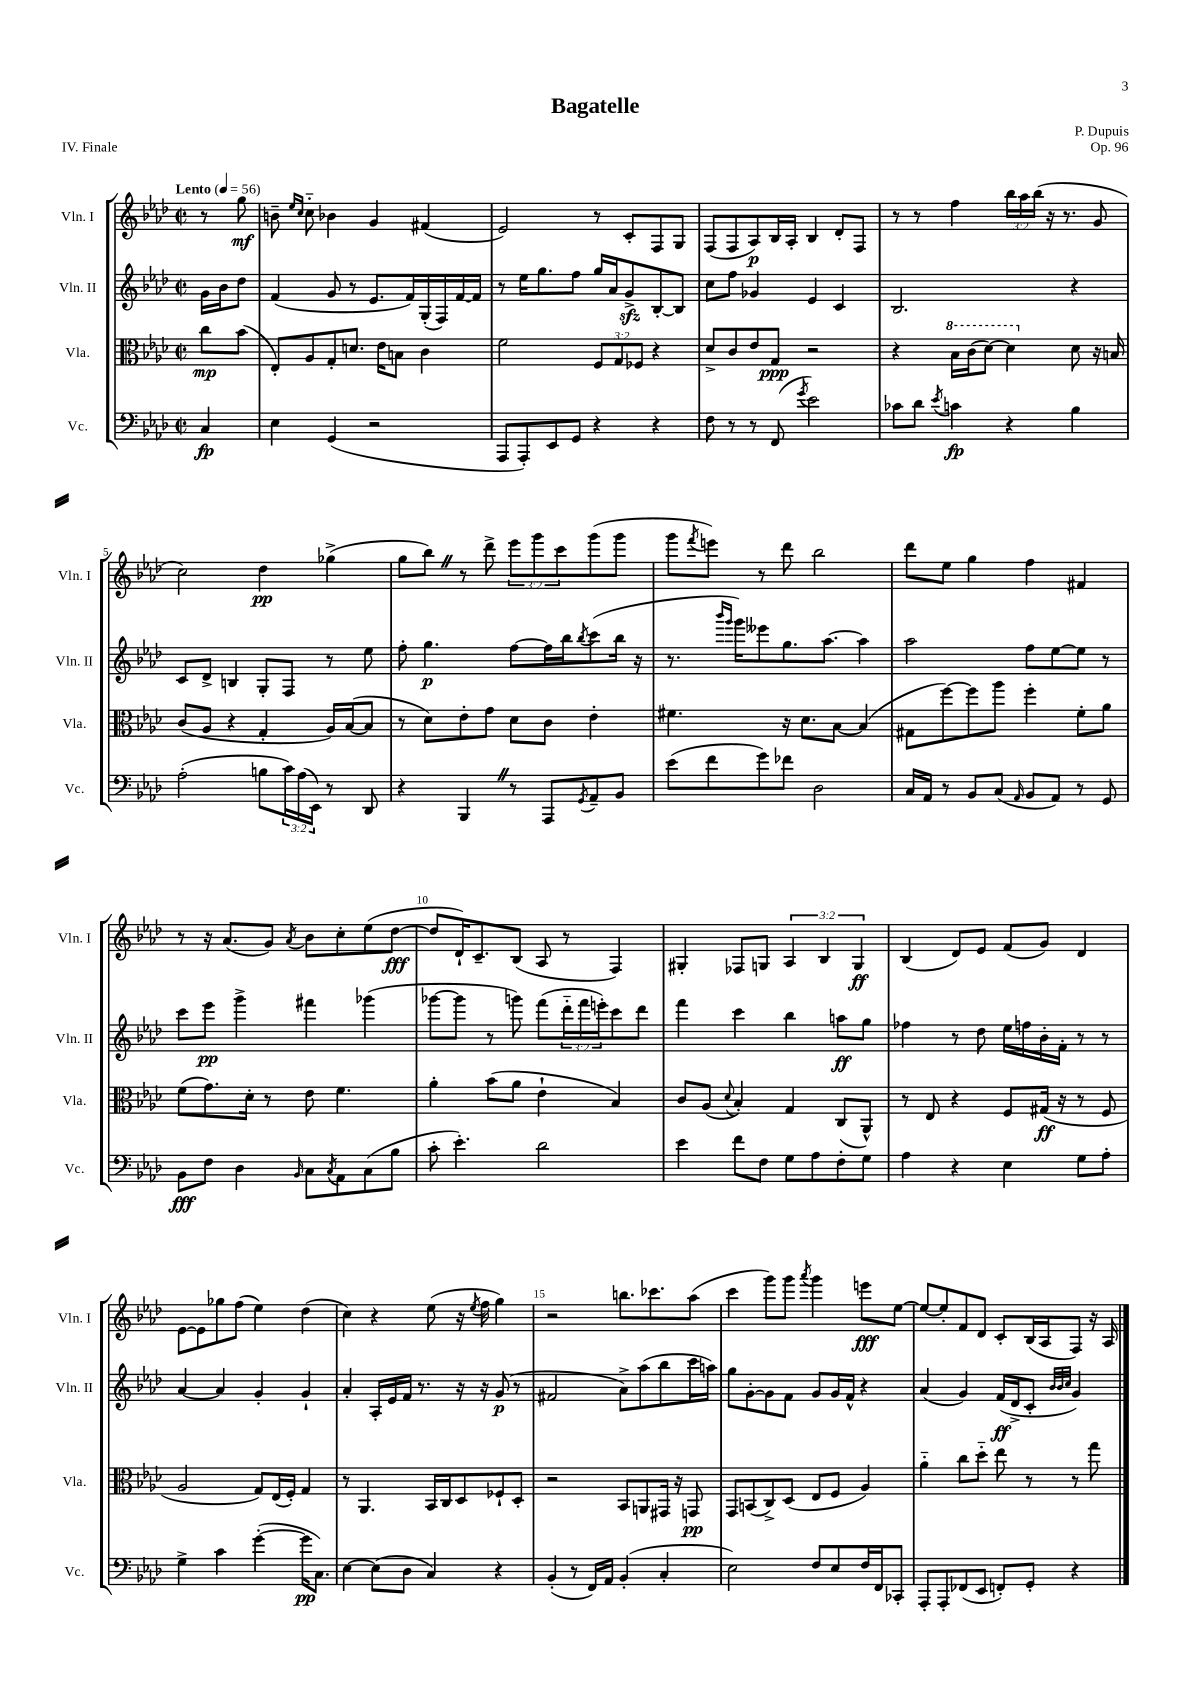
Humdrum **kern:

**kern	**dynam	**kern	**dynam	**kern	**dynam	**kern	**dynam
*part4	*part4	*part3	*part3	*part2	*part2	*part1	*part1
*staff4	*staff4	*staff3	*staff3	*staff2	*staff2	*staff1	*staff1
*I"Vc.	*	*I"Vla.	*	*I"Vln. II	*	*I"Vln. I	*
*I'Vc.	*	*I'Vla.	*	*I'Vln. II	*	*I'Vln. I	*
*clefF4	*	*clefC3	*	*clefG2	*	*clefG2	*
*k[b-e-a-d-]	*	*k[b-e-a-d-]	*	*k[b-e-a-d-]	*	*k[b-e-a-d-]	*
*M2/2	*	*M2/2	*	*M2/2	*	*M2/2	*
*met(c|)	*	*met(c|)	*	*met(c|)	*	*met(c|)	*
*MM56	*	*MM56	*	*MM56	*	*MM56	*
=	=	=	=	=	=	=	=
!	!	!	!	!	!	!LO:TX:a:B:t=Lento	!
4C/	fp	8cc\L	mp	16g\LL	.	8r	.
.	.	.	.	16b-\J	.	.	.
.	.	(8b-\J	.	8dd-\J	.	8gg\	mf
=1	=1	=1	=1	=1	=1	=1	=1
4E-\	.	8E-'/L)	.	(4f/	.	8bn~\	.
.	.	.	.	.	.	16qqee-/LL	.
.	.	.	.	.	.	16qqcc/JJ	.
.	.	8A-/	.	.	.	8cc\	.
(4GG/	.	8G'/	.	8g/	.	4b-X\	.
.	.	8.dn/J	.	8r	.	.	.
2r	.	.	.	8.e-/L	.	4g/	.
.	.	16e-\KL	.	.	.	.	.
.	.	8Bn\J	.	.	.	.	.
.	.	.	.	16f/L)	.	.	.
.	.	4c\	.	(16G'/	.	(4f#X/	.
.	.	.	.	16F/)	.	.	.
.	.	.	.	[16f/	.	.	.
.	.	.	.	16f/JJ]	.	.	.
=2	=2	=2	=2	=2	=2	=2	=2
8AAA-/L	.	2f\	.	8r	.	2e-/)	.
8AAA-'/)	.	.	.	16ee-\KL	.	.	.
.	.	.	.	8.gg\	.	.	.
8EE-/	.	.	.	.	.	.	.
8GG/J	.	.	.	8ff\J	.	.	.
4r	.	12F/L	.	16gg/LL	.	8r	.
.	.	.	.	16a-/J	.	.	.
.	.	12G/	.	.	.	.	.
.	.	.	.	8gzz^/	.	8c'/L	.
.	.	12F-X/J	.	.	.	.	.
4r	.	4r	.	[8B-'/	.	8F/	.
.	.	.	.	8B-/J]	.	8G/J	.
=3	=3	=3	=3	=3	=3	=3	=3
8F\	.	8d-^/L	.	8cc\L	.	(8F/L	.
8r	.	8c/	.	8ff\J	.	8F/	.
8r	.	8e-/	.	4g-X/	.	8A-/)	p
(8FF/	.	8G/J	ppp	.	.	16B-/L	.
.	.	.	.	.	.	16A-'/JJ	.
8qg/	.	.	.	.	.	.	.
2e-\)	.	2r	.	4e-/	.	4B-/	.
.	.	.	.	4c/	.	8d-'/L	.
.	.	.	.	.	.	8F/J	.
=4	=4	=4	=4	=4	=4	=4	=4
8c-X\L	.	4r	.	2.B-/	.	8r	.
8d-\J	.	.	.	.	.	8r	.
8qe-/	.	.	.	.	.	.	.
*	*	*8va	*	*	*	*	*
4cn\	fp	16b-\LL	.	.	.	4ff\	.
.	.	(16cc\J	.	.	.	.	.
.	.	[8dd-\J)	.	.	.	.	.
4r	.	4dd-\]	.	.	.	24bb-\LL	.
.	.	.	.	.	.	24aa-\	.
.	.	.	.	.	.	(24bb-\JJ	.
.	.	.	.	.	.	16r	.
.	.	.	.	.	.	8.r	.
*	*	*X8va	*	*	*	*	*
4B-\	.	8d-\	.	4r	.	.	.
.	.	16r	.	.	.	8g/	.
.	.	16Bn/	.	.	.	.	.
!!LO:LB:g=z
=5	=5	=5	=5	=5	=5	=5	=5
(2A-'\	.	(8c/L	.	8c/L	.	2cc\)	.
.	.	8A-/J	.	8d-^/J	.	.	.
.	.	4r	.	4Bn/	.	.	.
8Bn\L	.	4G'/	.	8G'/L	.	4dd-\	pp
24c\L)	.	.	.	8F/J	.	.	.
(24A-\	.	.	.	.	.	.	.
24EE-\JJ)	.	.	.	.	.	.	.
8r	.	16A-/LL)	.	8r	.	(4gg-X^\	.
.	.	([16B-/J	.	.	.	.	.
8DD-/	.	8B-/J]	.	8ee-\	.	.	.
=6	=6	=6	=6	=6	=6	=6	=6
4r	.	8r	.	8ff'\	.	8gg\L	.
.	.	8d-\L)	.	4.gg\	p	8bb-Z\J)	.
4BBB-Z/	.	8e-'\	.	.	.	8r	.
.	.	8g\J	.	.	.	8ddd-^\	.
8r	.	8d-\L	.	[8ff\L	.	12eee-\L	.
.	.	.	.	.	.	12ggg\	.
8AAA-/L	.	8c\J	.	16ff\L]	.	.	.
.	.	.	.	.	.	12ccc\	.
.	.	.	.	16bb-\J	.	.	.
8qGG/	.	.	.	8qbb-/	.	.	.
8AA-~/	.	4e-'\	.	(8ccc\	.	(8ggg\	.
8BB-/J	.	.	.	16bb-\Jk	.	8ggg\J	.
.	.	.	.	16r	.	.	.
=7	=7	=7	=7	=7	=7	=7	=7
(8e-\L	.	4.f#X\	.	8.r	.	8ggg\L	.
.	.	.	.	.	.	8qfff/	.
8f\	.	.	.	.	.	8eeen\J)	.
.	.	.	.	16qqbbb-/LL	.	.	.
.	.	.	.	16qqggg/JJ	.	.	.
.	.	.	.	16ggg\KL)	.	.	.
8g\)	.	.	.	8eee--X\	.	8r	.
8f-X\J	.	16r	.	8.gg\	.	8ddd-\	.
.	.	8.d-\L	.	.	.	.	.
2D-\	.	.	.	.	.	2bb-\	.
.	.	.	.	[8.aa-\J	.	.	.
.	.	[8B-\J	.	.	.	.	.
.	.	(4B-/]	.	4aa-\]	.	.	.
=8	=8	=8	=8	=8	=8	=8	=8
16C/LL	.	8G#X\L	.	2aa-\	.	8ddd-\L	.
16AA-/JJ	.	.	.	.	.	.	.
8r	.	[8ff\)	.	.	.	8ee-\J	.
8BB-/L	.	8ff\]	.	.	.	4gg\	.
(8C/J	.	8aa-\J	.	.	.	.	.
16qqAA-/	.	.	.	.	.	.	.
8BB-/L	.	4ff'\	.	8ff\L	.	4ff\	.
8AA-/J)	.	.	.	[8ee-\	.	.	.
8r	.	8f'\L	.	8ee-\J]	.	4f#X/	.
8GG/	.	8a-\J	.	8r	.	.	.
!!LO:LB:g=z
=9	=9	=9	=9	=9	=9	=9	=9
8BB-\L	fff	(8f\L	.	8ccc\L	.	8r	.
8F\J	.	8.g\)	.	8eee-\J	pp	16r	.
.	.	.	.	.	.	(8.a-/L	.
4D-\	.	.	.	4ggg^\	.	.	.
.	.	16d-'\Jk	.	.	.	.	.
.	.	8r	.	.	.	8g/J)	.
16qqBB-/	.	.	.	.	.	8qa-/	.
8C\L	.	8e-\	.	4fff#X\	.	8b-\L	.
8qC/	.	.	.	.	.	.	.
8AA-\	.	4.f\	.	.	.	8cc'\	.
(8C\	.	.	.	(4ggg-X\	.	(8ee-\	.
8B-\J	.	.	.	.	.	[8dd-\J	fff
=10	=10	=10	=10	=10	=10	=10	=10
8c'\	.	4a-'\	.	[8ggg-X\L	.	8dd-/L]	.
4.e-'\)	.	.	.	8ggg-\J]	.	16d-`/K)	.
.	.	.	.	.	.	8.c~/	.
.	.	(8b-\L	.	8r	.	.	.
.	.	8a-\J	.	8gggn\)	.	(8B-/J	.
2d-\	.	4e-`\	.	(8fff\L	.	8A-/	.
.	.	.	.	24ddd-\L	.	8r	.
.	.	.	.	24fff\	.	.	.
.	.	.	.	24eeen'\J)	.	.	.
.	.	4B-/)	.	8ccc\	.	4F/)	.
.	.	.	.	8ddd-\J	.	.	.
=11	=11	=11	=11	=11	=11	=11	=11
4e-\	.	8c/L	.	4fff\	.	4G#X'/	.
.	.	(8A-/J	.	.	.	.	.
.	.	8qqd-/	.	.	.	.	.
8f\L	.	4B-'/)	.	4ccc\	.	8F-X/L	.
8F\J	.	.	.	.	.	8Gn/J	.
8G\L	.	4G/	.	4bb-\	.	6A-/	.
8A-\	.	.	.	.	.	.	.
.	.	.	.	.	.	6B-/	.
8F'\	.	(8C/L	.	8aan\L	ff	.	.
.	.	.	.	.	.	6G/	ff
8G\J	.	8AA-^^/J)	.	8gg\J	.	.	.
=12	=12	=12	=12	=12	=12	=12	=12
4A-\	.	8r	.	4ff-X\	.	(4B-/	.
.	.	8E-/	.	.	.	.	.
4r	.	4r	.	8r	.	8d-/L)	.
.	.	.	.	8dd-\	.	8e-/J	.
4E-\	.	8F/L	.	16ee-\LL	.	(8f/L	.
.	.	.	.	16ffn\	.	.	.
.	.	(16G#X/Jk	ff	16b-'\	.	8g/J)	.
.	.	16r	.	16f'\JJ	.	.	.
8G\L	.	8r	.	8r	.	4d-/	.
8A-'\J	.	8F/	.	8r	.	.	.
!!LO:LB:g=z
=13	=13	=13	=13	=13	=13	=13	=13
4G^\	.	2A-/	.	[4a-/	.	[8e-\L	.
.	.	.	.	.	.	8e-\]	.
4c\	.	.	.	4a-/]	.	8gg-X\	.
.	.	.	.	.	.	(8ff\J	.
([4g'\	.	8G/L)	.	4g'/	.	4ee-\)	.
.	.	(16E-/L	.	.	.	.	.
.	.	16F'/JJ)	.	.	.	.	.
16g\KL]	pp	4G/	.	4g`/	.	(4dd-\	.
8.C\J)	.	.	.	.	.	.	.
=14	=14	=14	=14	=14	=14	=14	=14
[4E-\	.	8r	.	4a-'/	.	4cc\)	.
.	.	4.AA-/	.	.	.	.	.
(8E-\L]	.	.	.	16A-'/LL	.	4r	.
.	.	.	.	16e-/	.	.	.
8D-\J	.	.	.	16f/JJ	.	.	.
.	.	.	.	8.r	.	.	.
4C/)	.	16BB-/LL	.	.	.	(8ee-\	.
.	.	16C/J	.	.	.	.	.
.	.	8D-/	.	16r	.	16r	.
.	.	.	.	.	.	8qee-/	.
.	.	.	.	16r	.	16ff\	.
4r	.	8F-X`/	.	(8g/	p	4gg\)	.
.	.	8D-'/J	.	8r	.	.	.
=15	=15	=15	=15	=15	=15	=15	=15
(4BB-'/	.	2r	.	2f#X/	.	2r	.
8r	.	.	.	.	.	.	.
16FF/LL)	.	.	.	.	.	.	.
16AA-/JJ	.	.	.	.	.	.	.
(4BB-'/	.	8BB-/L	.	8a-^\L)	.	8.bbn\L	.
.	.	8AAn/	.	(8aa-\	.	.	.
.	.	.	.	.	.	8.ccc-X\	.
4C'/	.	16GG#X/Jk	.	8bb-\	.	.	.
.	.	16r	.	.	.	.	.
.	.	8GGn/	pp	16ccc\L	.	(8aa-\J	.
.	.	.	.	16aan\JJ)	.	.	.
=16	=16	=16	=16	=16	=16	=16	=16
2E-\)	.	8GG/L	.	8gg\L	.	4ccc\	.
.	.	(8BBn/	.	[8g'\	.	.	.
.	.	8C^/)	.	8g\]	.	8ggg\L)	.
.	.	(8D-/J	.	8f\J	.	8ggg\J	.
.	.	.	.	.	.	8qaaa-/	.
8F/L	.	8E-/L	.	8g/L	.	4ggg\	.
8E-/	.	8F/J	.	16g/L	.	.	.
.	.	.	.	16f^^/JJ	.	.	.
16F/L	.	4A-/)	.	4r	.	8eeen\L	fff
16FF/J	.	.	.	.	.	.	.
8CC-X'/J	.	.	.	.	.	[8ee-\J	.
=17	=17	=17	=17	=17	=17	=17	=17
8AAA-'/L	.	4a-\	.	(4a-/	.	8ee-/L_	.
8AAA-'/	.	.	.	.	.	8ee-'/]	.
(8FF-X/	.	8cc\L	.	4g/)	.	8f/	.
8EE-/J	.	8dd-\J	.	.	.	8d-/J	.
8FFn'/L)	.	8ee-\	.	(16f/LL	ff	8c'/L	.
.	.	.	.	16d-^/J	.	.	.
8GG'/J	.	8r	.	8c'/J	.	(16B-/L	.
.	.	.	.	.	.	16A-/J	.
.	.	.	.	32qqb-/LLL	.	.	.
.	.	.	.	32qqb-/	.	.	.
.	.	.	.	32qqcc/JJJ	.	.	.
4r	.	8r	.	4g/)	.	8F/J)	.
.	.	8gg\	.	.	.	16r	.
.	.	.	.	.	.	16A-/	.
==	==	==	==	==	==	==	==
*-	*-	*-	*-	*-	*-	*-	*-
